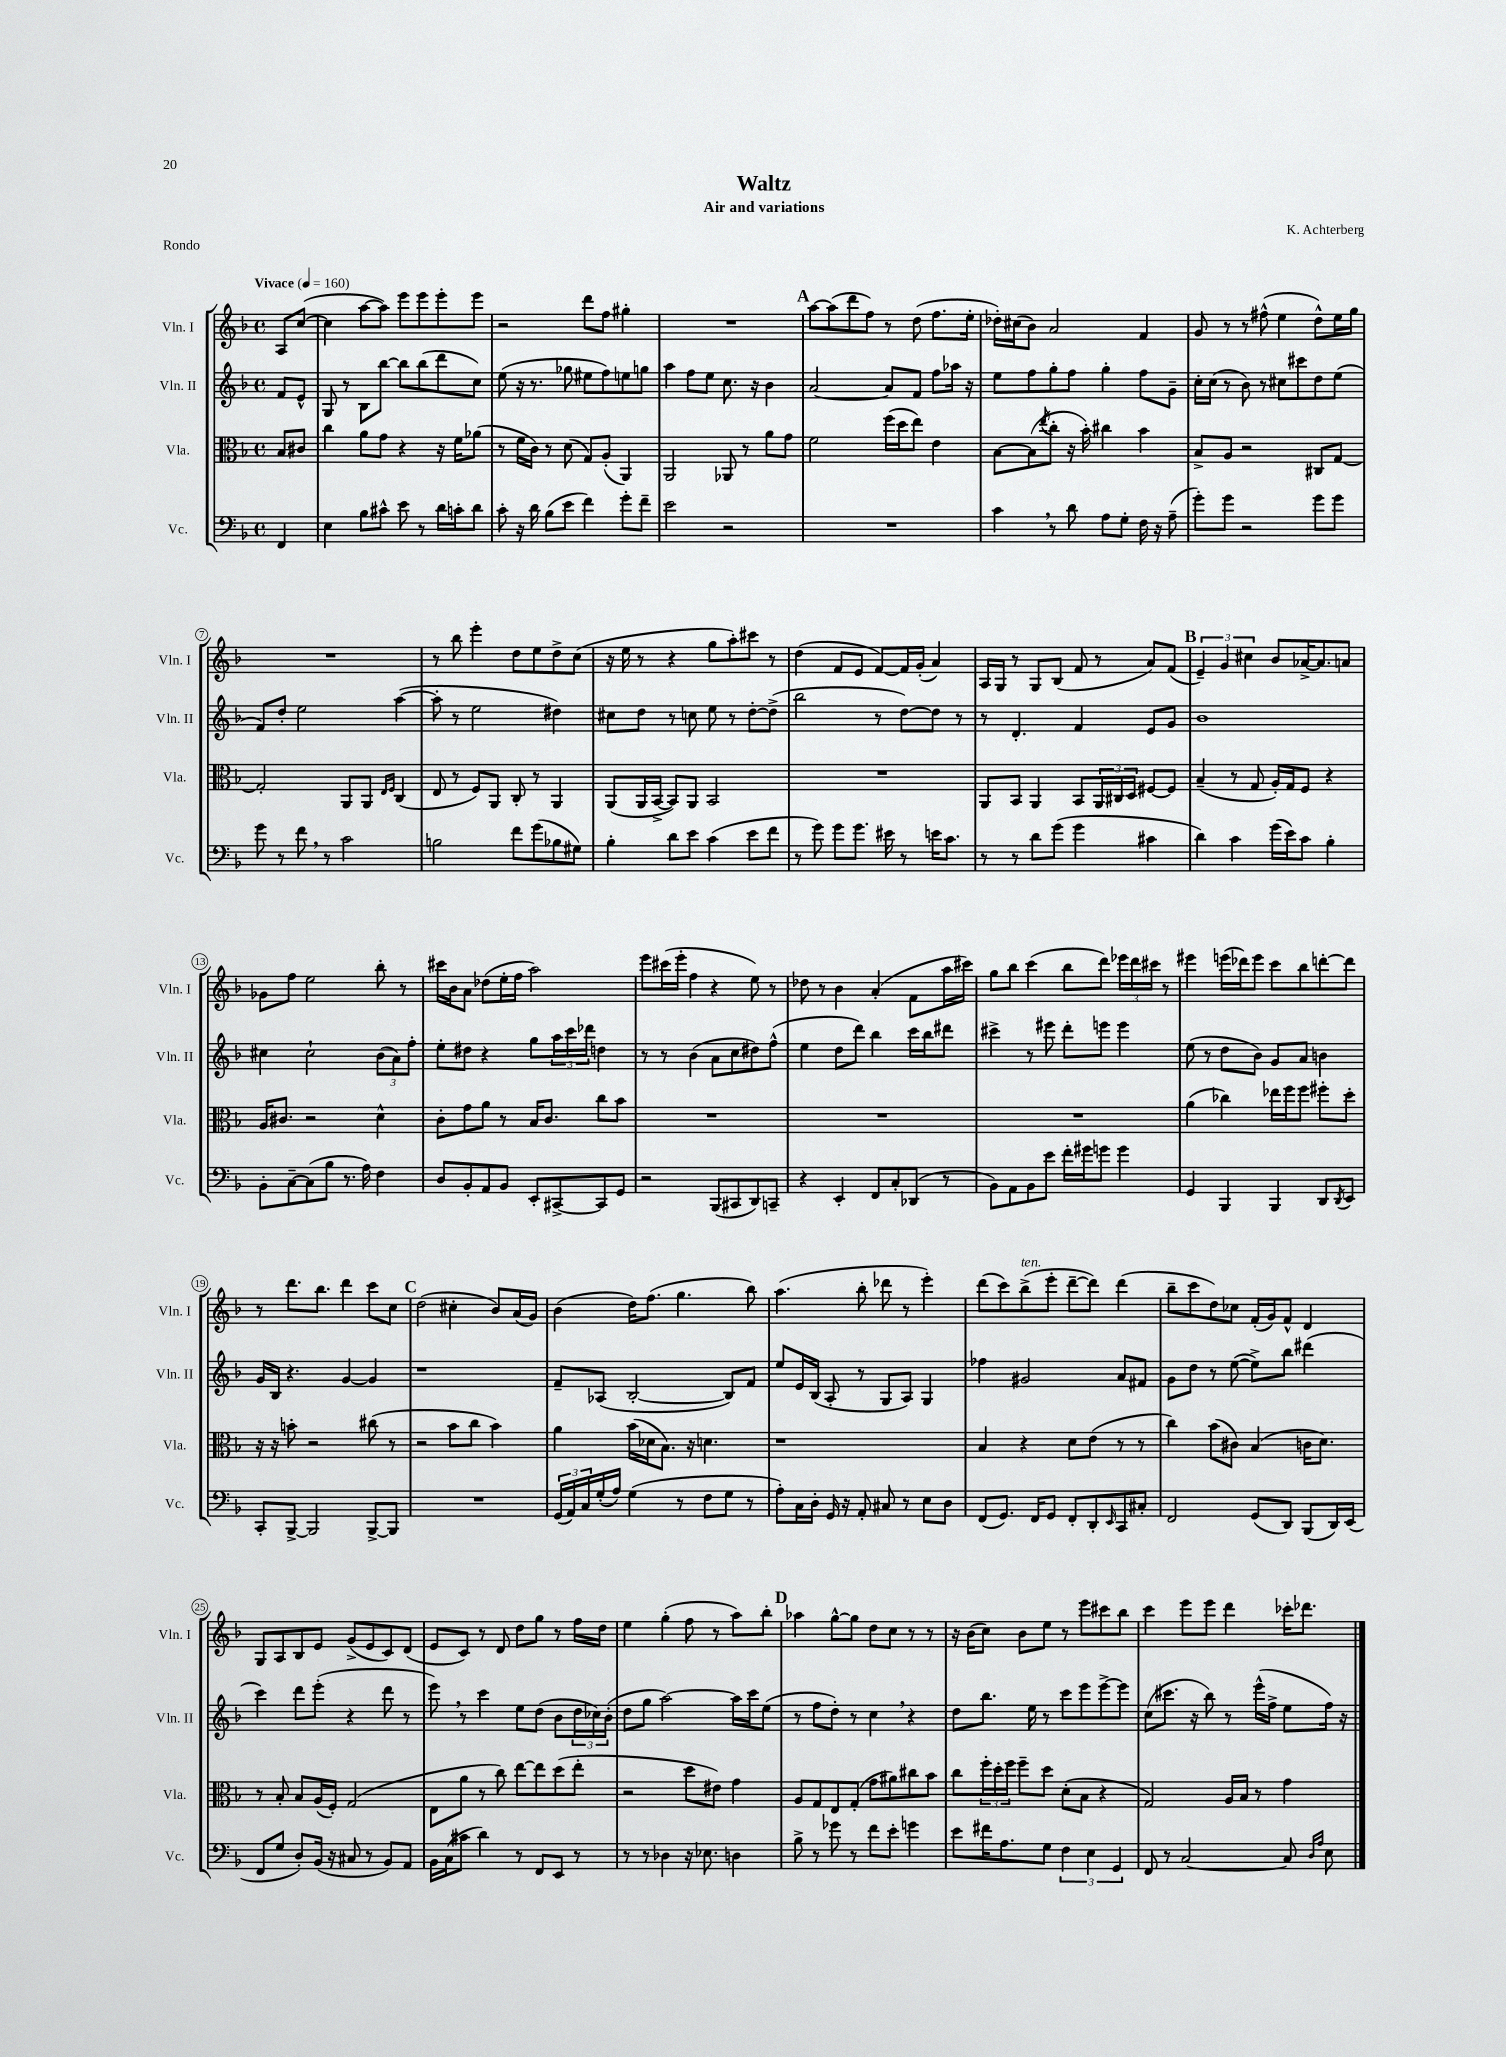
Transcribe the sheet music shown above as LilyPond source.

\header { title = "Waltz" composer = "K. Achterberg" subtitle = "Air and variations" piece = "Rondo" }
<<
\new StaffGroup <<
\new Staff = "s0" \with { instrumentName = "Vln. I" shortInstrumentName = "Vln. I" } {
    \clef treble \key f \major \defaultTimeSignature \time 4/4 \partial 4 \tempo "Vivace" 4 = 160
    a8 c''8~( |
    c''4 a''8~ a''8) e'''8 e'''8 e'''8-. e'''8 |
    r2 d'''8 f''8 gis''4-. |
    R1 |
    \mark \markup { \bold "A" } a''8~ a''8( d'''8 f''8) r8 d''8( f''8. e''16-. |
    des''16-.) cis''16( bes'8) a'2 f'4 |
    g'8 r8 r8 fis''8-^( e''4 d''8-^) e''16 g''16 |
    R1 |
    r8 bes''8 e'''4-. d''8 e''8 d''8-> c''8( |
    r16 e''16 r8 r4 g''8 a''8-.) cis'''8 r8 |
    d''4( f'8 e'8 f'8~) f'16 g'16-.( a'4) |
    a16 g16 r8 g8 bes8( f'8 r8 a'8) f'8( |
    \mark \markup { \bold "B" } \tuplet 3/2 { e'4--) g'4 cis''4 } bes'8 aes'16~-> aes'8. a'8 |
    ges'8 f''8 e''2 bes''8-. r8 |
    cis'''16 bes'16 a'8 des''8( e''16-. f''16 a''2) |
    e'''8 cis'''16( e'''16-. f''4 r4 e''8) r8 |
    des''8 r8 bes'4 a'4-.( f'8 a''16 cis'''16) |
    g''8 bes''8 c'''4( bes''8 d'''8) \tuplet 3/2 { ees'''16 d'''16 cis'''16 } r8 |
    eis'''4 e'''16( des'''16) e'''8 c'''8 bes''8 d'''8~-. d'''8 |
    r8 d'''8. bes''8. d'''4 c'''8 c''8 |
    \mark \markup { \bold "C" } d''2( cis''4-. bes'8) a'16( g'16) |
    bes'4( d''16) f''8.( g''4. bes''8) |
    a''4.( bes''8-. des'''8 r8 e'''4-.) |
    d'''8( c'''8) bes''8->^\markup { \italic "ten." }( e'''8-. d'''8~-- d'''8) d'''4( |
    bes''8-- c'''8 d''8) ces''8 f'16-.( g'16) f'8-^ d'4 |
    g8 a8 bes8 e'8 g'8->( e'8 c'8) d'8( |
    e'8 c'8) r8 d'8 d''8 g''8 r8 f''16 d''16 |
    e''4 g''4-.( f''8 r8 a''8) bes''8-. |
    \mark \markup { \bold "D" } aes''4 g''8~-^ g''8 d''8 c''8 r8 r8 |
    r16 bes'16( c''8) bes'8 e''8 r8 e'''8 cis'''8 bes''8 |
    c'''4 e'''8 e'''8 d'''4 ces'''16-. des'''8. \bar "|." |
}
\new Staff = "s1" \with { instrumentName = "Vln. II" shortInstrumentName = "Vln. II" } {
    \clef treble \key f \major \defaultTimeSignature \time 4/4 \partial 4
    f'8 e'8-^ |
    g8 r8 bes8 bes''8~ bes''8 bes''8( d'''8 c''8) |
    e''8( r16 r8. ges''8 eis''8 f''8) e''8 g''8 |
    a''4 f''8 e''8 c''8. r16 bes'4 |
    \mark \markup { \bold "A" } a'2~ a'8 f'8 f''8 aes''16 r16 |
    e''8 f''8 g''8-. f''8 g''4-. f''8 g'8-- |
    c''16-. c''16( r8 bes'8) r8 cis''8 cis'''8 d''8 e''8( |
    f'8) d''8-. e''2 a''4~( |
    a''8-. r8 e''2 dis''4) |
    cis''8 d''8 r8 c''8 e''8 r8 d''8~-. d''8->( |
    bes''2 r8 d''8~) d''8 r8 |
    r8 d'4.-. f'4 e'8 g'8 |
    \mark \markup { \bold "B" } bes'1 |
    cis''4 cis''2-! \tuplet 3/2 { bes'8( a'8) f''8-. } |
    e''8-. dis''8 r4 g''8 \tuplet 3/2 { a''16 c'''16 des'''16 } d''4 |
    r8 r8 bes'4( a'8 c''8 dis''8) f''8-^( |
    e''4 d''8 d'''8) bes''4 c'''16 bes''16 dis'''8 |
    cis'''4-> r8 eis'''8 d'''8-. e'''8 e'''4 |
    e''8( r8 d''8 bes'8) g'8 a'8 b'4 |
    g'16 bes16 r4. g'4~ g'4 |
    \mark \markup { \bold "C" } r1 |
    f'8-- aes8( bes2~-. bes8) f'8 |
    e''8 e'16 bes16( a8-. r8 g8 a8) g4 |
    fes''4 gis'2 a'8 fis'8 |
    g'8 d''8 r8 e''8~( e''8->) bes''8 dis'''4( |
    c'''4) d'''8 e'''8-.( r4 d'''8 r8 |
    e'''8) \breathe r8 c'''4 e''8 d''8( bes'8 \tuplet 3/2 { d''16 ces''16) bes'16-.( } |
    d''8 g''8 a''2~) a''16 c'''16 e''8( |
    \mark \markup { \bold "D" } r8 f''8 d''8-.) r8 c''4 \breathe r4 |
    d''8 bes''8. e''16 r8 c'''8 e'''8 e'''8~-> e'''8 |
    c''8( cis'''8. r16 bes''8) r8 e'''16-^( f''16-> e''8 f''16) r16 \bar "|." |
}
\new Staff = "s2" \with { instrumentName = "Vla." shortInstrumentName = "Vla." } {
    \clef alto \key f \major \defaultTimeSignature \time 4/4 \partial 4
    bes8 cis'8 |
    c''4 a'8 g'8 r4 r16 f'16 aes'8( |
    r8 f'16 c'16) r8 d'8( g8) a8-.( a,4) |
    a,2 aes,8 r8 a'8 g'8 |
    \mark \markup { \bold "A" } f'2 f''16( d''16 e''8) e'4 |
    bes8~ bes8( \acciaccatura { e''8 } c''8-. r16 bes'16-.) cis''4 bes'4 |
    bes8-> a8 r2 cis8 g8~ |
    g2-. a,8 a,8 \grace { e16 f16 } c4( |
    e8 r8 f8) a,8 c8-. r8 a,4 |
    a,8( a,16 bes,16~-> bes,8) a,8 bes,2 |
    R1 |
    a,8 bes,8 a,4 bes,8 \tuplet 3/2 { a,16 cis16 d16 } fis8~ fis8 |
    \mark \markup { \bold "B" } bes4--( r8 g8 a16-.) g16 f8 r4 |
    a16 cis'8. r2 d'4-^ |
    c'8-. g'8 a'8 r8 bes16 c'8. c''8 bes'8 |
    R1 |
    R1 |
    R1 |
    a'4( ces''4) ees''16 f''16 f''8 fis''8-. d''8-. |
    r16 r16 b'8-. r2 cis''8( r8 |
    \mark \markup { \bold "C" } r2 bes'8 c''8 bes'4) |
    a'4 bes'16( des'16 bes8.) r16 d'4. |
    r1 |
    bes4 r4 d'8 e'8( r8 r8 |
    c''4) bes'8( cis'8) bes4( c'16 d'8.) |
    r8 bes8-. bes8 a16( f16-.) g2( |
    e8 a'8 r8 c''8) e''8~ e''8 d''8( e''8-. |
    r2 d''8 eis'8) g'4 |
    \mark \markup { \bold "D" } a8 g8 e8 g8-.( g'8 ais'8) cis''8 bes'8 |
    c''8 \tuplet 3/2 { f''16-. d''16-. f''16 } f''8-- d''8 d'8-.( bes8 r4 |
    g2) a16 bes16 r8 g'4 \bar "|." |
}
\new Staff = "s3" \with { instrumentName = "Vc." shortInstrumentName = "Vc." } {
    \clef bass \key f \major \defaultTimeSignature \time 4/4 \partial 4
    f,4 |
    e4 bes8 cis'8-^ e'8 r8 d'16 c'16-. d'8 |
    c'8-. r16 d'16 bes8( e'8 f'4) g'8-. f'8-- |
    e'2 r2 |
    \mark \markup { \bold "A" } R1 |
    c'4 \breathe r8 d'8 a8 g8-. f16 r16 a8--( |
    g'8-.) g'8 r2 g'8 g'8 |
    g'8 r8 f'8 \breathe r8 c'2 |
    b2 f'8 g'8( bes8 gis8) |
    bes4-. d'8 e'8 c'4( e'8 f'8 |
    r8 g'8) g'8 g'8. eis'16 r8 e'16 c'8. |
    r8 r8 d'8 g'8( g'4 cis'4 |
    \mark \markup { \bold "B" } d'4) c'4 g'16( e'16) c'8 bes4-. |
    bes,8-. c8~-- c8( bes8 r8. a16) f4 |
    d8 bes,8-. a,8 bes,8 e,8-. cis,8~-> cis,8 g,8 |
    r2 bes,,8( cis,8 d,8) c,8-- |
    r4 e,4-. f,8 c8-. des,8( r8 |
    bes,8) a,8 bes,8 e'8 f'16-. gis'16 g'8 g'4 |
    g,4 bes,,4 bes,,4 d,8 \acciaccatura { d,8 } e,8 |
    c,8-. bes,,8~-> bes,,2 bes,,8~-> bes,,8 |
    \mark \markup { \bold "C" } R1 |
    \tuplet 3/2 { g,16( a,16) c16 } g16-.( a16) g4( r8 f8 g8 r8 |
    a8-.) c16 d16-. g,16 r16 a,8-. cis8 r8 e8 d8 |
    f,8( g,8.) f,16 g,8 f,8-. d,8-. \grace { e,16 } c,8 cis8-. |
    f,2 g,8( d,8) bes,,8( d,16) e,16( |
    f,8 g8 d8-.) bes,16( r16 cis8 r8 bes,8) a,8 |
    bes,16 c16( cis'8 d'4) r8 f,8 e,8 r8 |
    r8 r8 des4 r16 ees8. d4 |
    \mark \markup { \bold "D" } bes8-> r8 ges'8 r8 f'8 e'8-. g'4 |
    e'8 fis'16 a8. g8 \tuplet 3/2 { f4 e4 g,4 } |
    f,8 r8 c2~ c8 \grace { d16 a16 } e8 \bar "|." |
}
>>
>>
\layout { \context { \Score \override BarNumber.stencil = #(make-stencil-circler 0.1 0.3 ly:text-interface::print) } }
